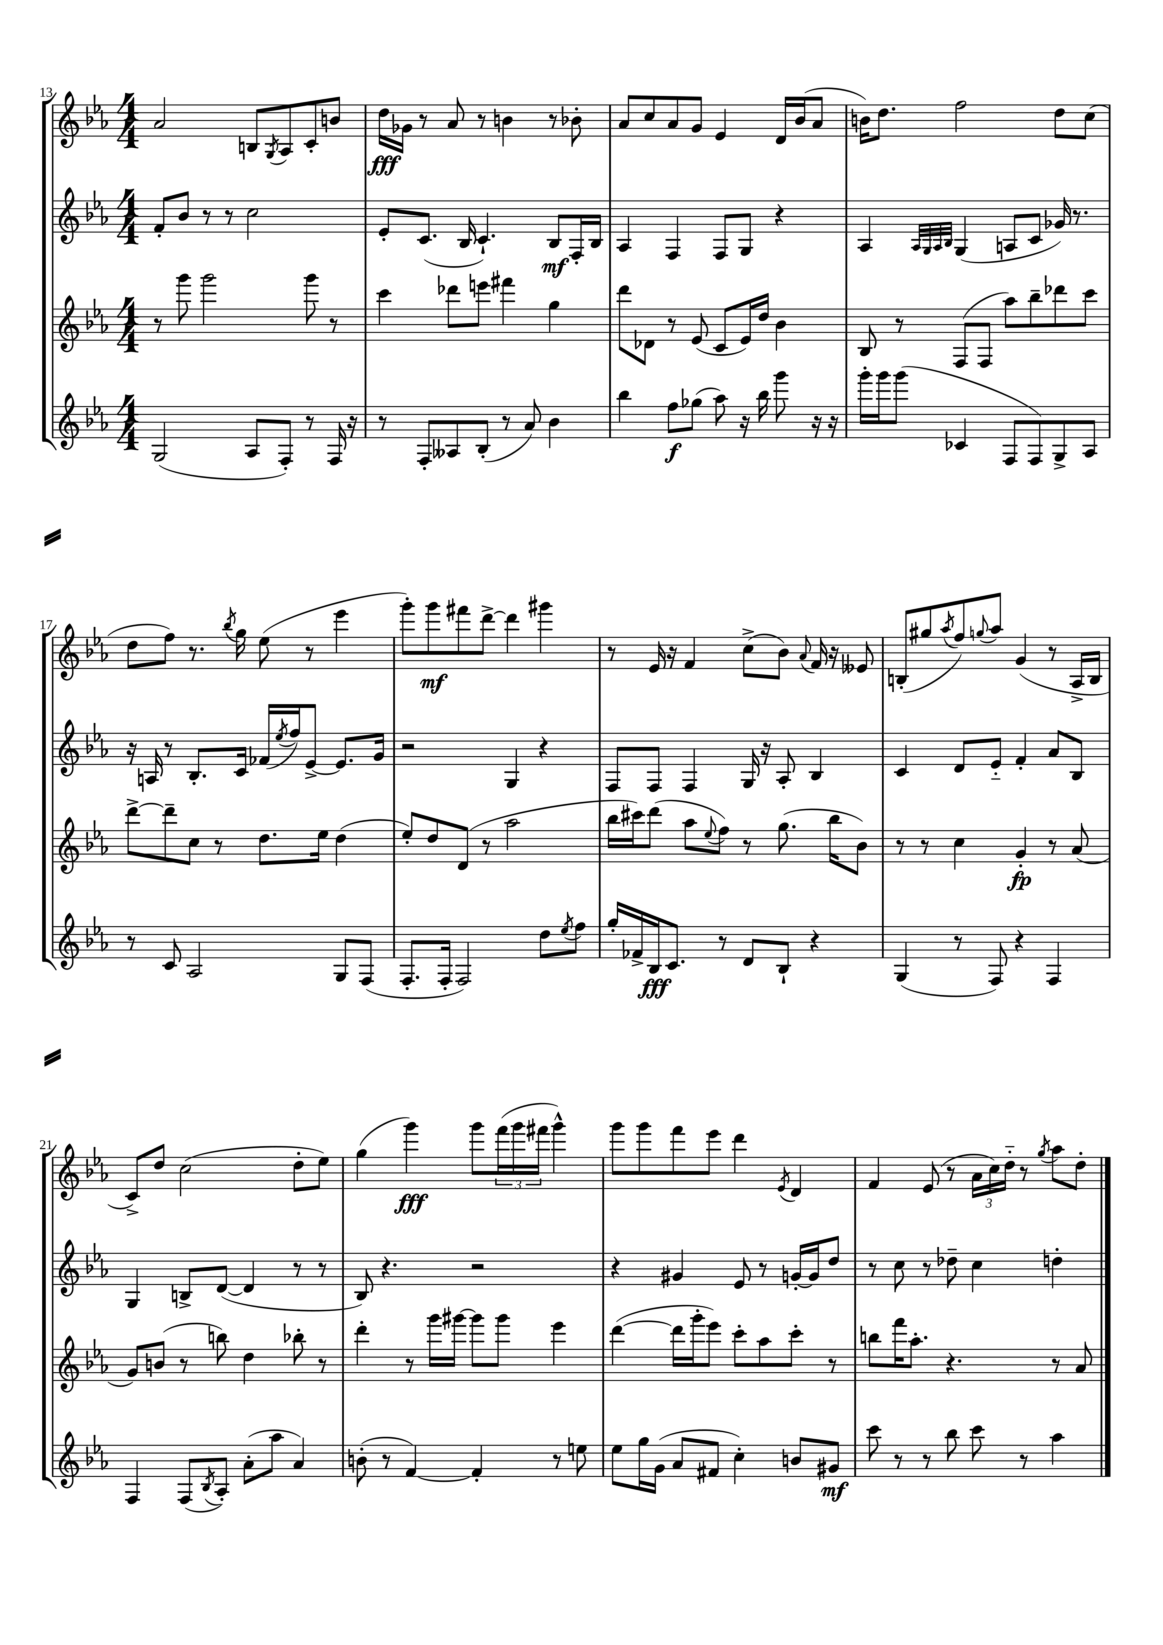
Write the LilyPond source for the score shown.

<<
\new StaffGroup <<
\new Staff = "s0" {
    \clef treble \key ees \major \numericTimeSignature \time 4/4
    aes'2 b8 \acciaccatura { g8 } aes8 c'8-. b'8 |
    d''16\fff ges'16 r8 aes'8 r8 b'4 r8 bes'8-. |
    aes'8 c''8 aes'8 g'8 ees'4 d'16 bes'16( aes'8 |
    b'16) d''8. f''2 d''8 c''8( |
    d''8 f''8) r8. \acciaccatura { bes''8 } g''16 ees''8( r8 ees'''4 |
    g'''8-.) g'''8\mf fis'''8 d'''8~-> d'''4 gis'''4 |
    r8 ees'16 r16 f'4 c''8->( bes'8) \appoggiatura { aes'8 } f'16 r16 eeses'8 |
    b8-.( gis''8 \acciaccatura { aes''8 } f''8) \appoggiatura { g''8 } aes''8 g'4( r8 aes16-> b16 |
    c'8->) d''8 c''2( d''8-. ees''8) |
    g''4( g'''4\fff) g'''8 \tuplet 3/2 { f'''16( g'''16 fis'''16 } g'''4-^) |
    g'''8 g'''8 f'''8 ees'''8 d'''4 \acciaccatura { ees'8 } d'4 |
    f'4 ees'8( r8 \tuplet 3/2 { aes'16 c''16) d''16-_ } r8 \acciaccatura { g''8 } aes''8 d''8-. \bar "|." |
}
\new Staff = "s1" {
    \clef treble \key ees \major \numericTimeSignature \time 4/4
    f'8-. bes'8 r8 r8 c''2 |
    ees'8-. c'8.( bes16 c'4.-!) bes8\mf f16-. bes16 |
    aes4 f4 f8 g8 r4 |
    aes4 \grace { aes32 g32 aes32 bes32 } g4( a8 c'8 ges'16) r8. |
    r16 a16 r8 bes8.-. c'16 fes'16( \acciaccatura { ees''8 } f''16) ees'8~-> ees'8. g'16 |
    r2 g4 r4 |
    f8 f8 f4 g16 r16 aes8-. bes4 |
    c'4 d'8 ees'8-_ f'4-. aes'8 bes8 |
    g4 b8-> d'8~( d'4 r8 r8 |
    bes8) r4. r2 |
    r4 gis'4 ees'8 r8 g'16~-. g'16 d''8 |
    r8 c''8 r8 des''8-- c''4 d''4-. \bar "|." |
}
\new Staff = "s2" {
    \clef treble \key ees \major \numericTimeSignature \time 4/4
    r8 g'''8 g'''2 g'''8 r8 |
    c'''4 des'''8 e'''8 fis'''4 g''4 |
    d'''8 des'8 r8 ees'8( c'8 ees'16) d''16 bes'4 |
    bes8 r8 f8( f8 aes''8) bes''8-- des'''8 c'''8 |
    d'''8~-> d'''8-- c''8 r8 d''8. ees''16 d''4( |
    ees''8-.) d''8 d'8( r8 aes''2 |
    bes''16 cis'''16) d'''8( aes''8 \appoggiatura { ees''8 } f''8) r8 g''8.( bes''16 bes'8) |
    r8 r8 c''4 g'4-.\fp r8 aes'8( |
    g'8) b'8( r8 b''8) d''4 bes''8-. r8 |
    d'''4-. r8 g'''16 gis'''16~ gis'''8 gis'''8 ees'''4 |
    d'''4~( d'''16 g'''16-. ees'''8) c'''8-. aes''8 c'''8-. r8 |
    b''8 f'''16 aes''8.-. r4. r8 aes'8 \bar "|." |
}
\new Staff = "s3" {
    \clef treble \key ees \major \numericTimeSignature \time 4/4
    g2( aes8 f8-.) r8 f16 r16 |
    r8 f8-. aeses8 bes8-.( r8 aes'8) bes'4 |
    bes''4 f''8\f ges''8( aes''8) r16 bes''16 g'''8 r16 r16 |
    g'''16-. g'''16 g'''8( ces'4 f8 f8) g8-> aes8 |
    r8 c'8 aes2 g8 f8( |
    f8.-. f16-. f2) d''8 \acciaccatura { ees''8 } f''8 |
    g''16-. fes'16-> bes16\fff c'8. r8 d'8 bes8-! r4 |
    g4( r8 f8) r4 f4 |
    f4 f8( \acciaccatura { bes8 } aes8-.) aes'8-.( aes''8 aes'4) |
    b'8-.( r8 f'4~) f'4-. r8 e''8 |
    ees''8 g''16 g'16( aes'8 fis'8 c''4-.) b'8 gis'8\mf |
    c'''8 r8 r8 bes''8 c'''8 r8 aes''4 \bar "|." |
}
>>
>>
\layout { \context { \Score currentBarNumber = #13 } }
